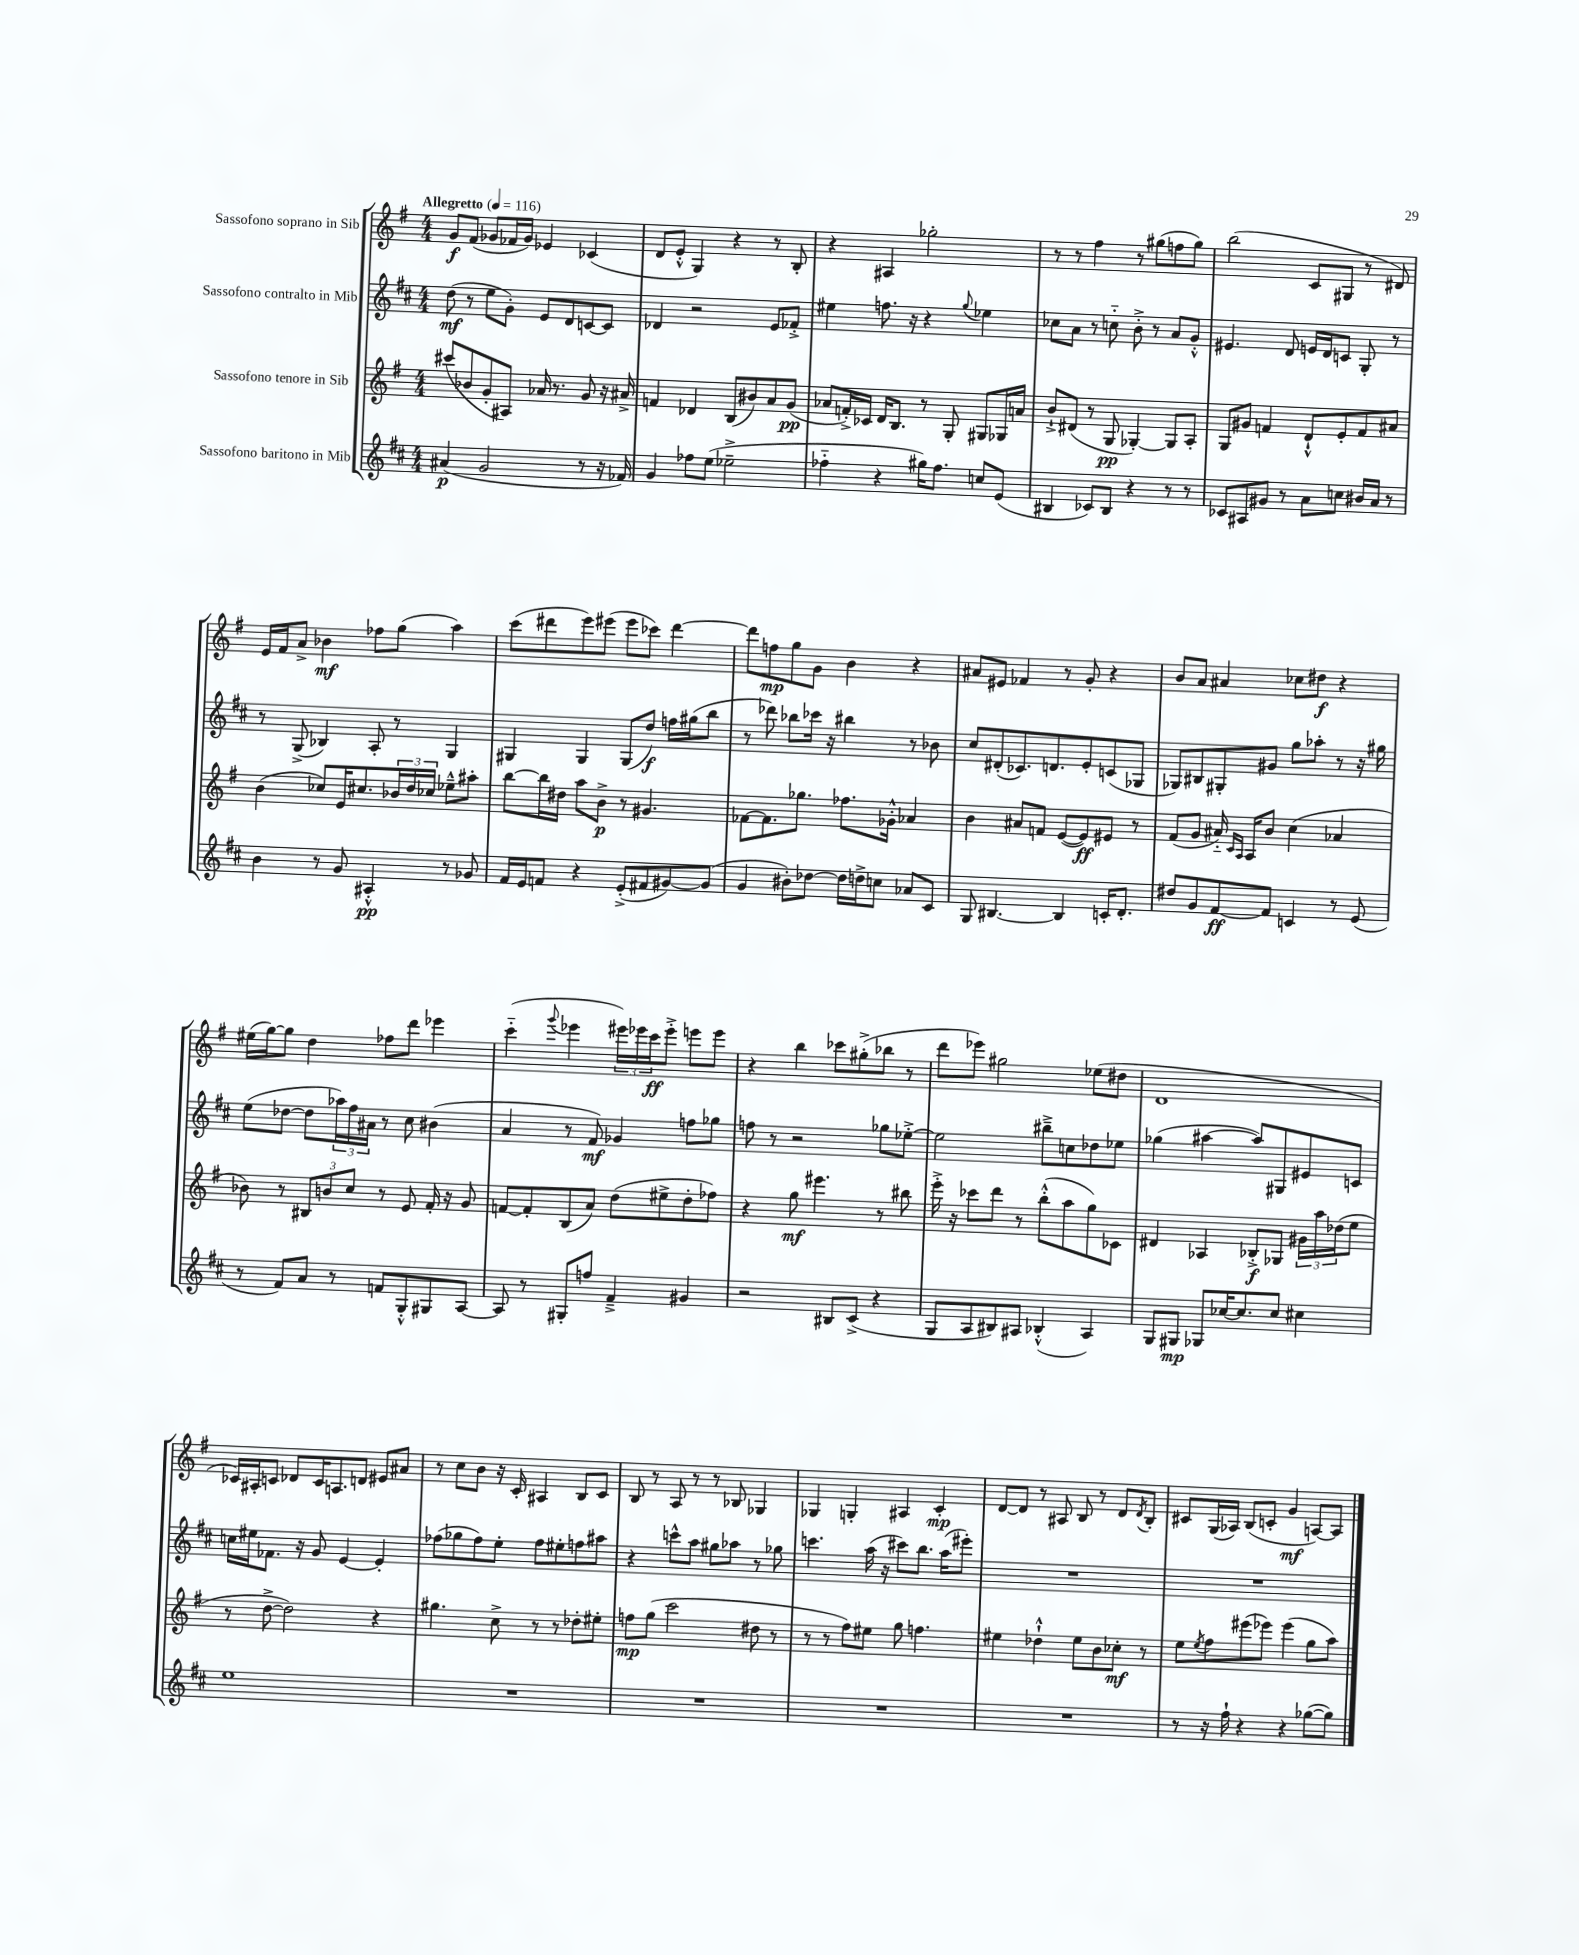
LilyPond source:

<<
\new StaffGroup <<
\new Staff = "s0" \with { instrumentName = "Sassofono soprano in Sib" } {
    \clef treble \key g \major \numericTimeSignature \time 4/4 \tempo "Allegretto" 4 = 116
    g'8\f fis'8( ges'8 fes'16 ges'16) ees'4 ces'4( |
    d'8 e'8-.-^ g4) r4 r8 b8-. |
    r4 ais4 ges''2-. |
    r8 r8 fis''4 r8 gis''8( f''8 gis''8) |
    b''2( c'8 gis8 r8 dis'8) |
    e'16 fis'16 a'8-> bes'4\mf fes''8 g''8( a''4) |
    c'''8( dis'''8 e'''8) eis'''8( eis'''8 ces'''8) dis'''4~ |
    dis'''8 f''8\mp g''8 g'8 b'4 r4 |
    ais'8 eis'8 fes'4 r8 g'8-. r4 |
    b'8 a'8 ais'4 ces''8 dis''8\f r4 |
    eis''16( g''16~) g''8 d''4 fes''8 d'''8 ees'''4 |
    c'''4-_( \appoggiatura { g'''8 } ees'''4 \tuplet 3/2 { eis'''16) ees'''16 c'''16\ff } ees'''8-.-> e'''8 e'''8 |
    r4 b''4 ces'''8 gis''8-.->( bes''8 r8 |
    d'''8 ees'''8) gis''2 ees''8( dis''8 |
    d'1 |
    ces'16) ais16-. c'8 des'8 c'16 a8. d'8 eis'8 ais'8 |
    r8 c''8 b'8 r16 c'16-. ais4 b8 c'8 |
    b8 r8 a8 r8 r8 bes8 ges4 |
    ges4 g4-. ais4 c'4-.\mp |
    d'8~ d'8 r8 ais8 b8 r8 d'8 \acciaccatura { d'8 } b8-. |
    cis'8 g16( aes16) b8( c'8-. g'4\mf a8~) a8 \bar "|." |
}
\new Staff = "s1" \with { instrumentName = "Sassofono contralto in Mib" } {
    \clef treble \key d \major \numericTimeSignature \time 4/4
    d''8\mf( r8 e''8 g'8-.) e'8 d'8 c'8~ c'8 |
    des'4 r2 e'8 fes'8-.-> |
    eis''4 f''8. r16 r4 \appoggiatura { g''8 } ees''4 |
    ces''8 a'8 r8 c''8-_ b'8-.-> r8 a'8 g'8-.-^ |
    eis'4. d'8 e'16 d'16 c'8 g8-. r8 |
    r8 g8->( bes4) a8-. r8 g4 |
    gis4 gis4 gis8( d''8\f) f''16 gis''16( b''8 |
    r8 des'''8) bes''8 ces'''16 r16 bis''4 r8 bes'8 |
    cis''8 dis'8-.( ces'8.) d'8. e'8-. c'8( ges8 |
    ges8) bis8 gis8-. gis'8 g''8 aes''8-. r8 r16 gis''16 |
    e''8( des''8~ des''8 \tuplet 3/2 { aes''16) fis''16 ais'16 } r8 cis''8 bis'4( |
    a'4 r8 fis'8\mf) ges'4 f''8 ges''8 |
    f''8 r8 r2 ges''8 ees''8~-.-> |
    ees''2 bis''8---> c''8 des''8 ees''8 |
    ges''4( ais''4~ ais''8) gis8 eis'8 c'8 |
    c''16 eis''16 fes'8. r16 g'8 e'4~ e'4-. |
    fes''8( ges''8 fes''8) e''8-. fes''8 eis''8-. f''8 ais''8 |
    r4 c'''8-^ a''8 gis''8 aes''8 r8 ges''8 |
    c'''4. a''16( r16 cis'''8) b''8. a''16( eis'''8-.) |
    R1 |
    R1 \bar "|." |
}
\new Staff = "s2" \with { instrumentName = "Sassofono tenore in Sib" } {
    \clef treble \key g \major \numericTimeSignature \time 4/4
    cis'''8( bes'8 g'8-. ais8) aes'16 r8. g'8 r16 ais'16-> |
    f'4 des'4 b8( bis'8) a'8 g'8\pp( |
    aes'8 f'16-.->) ces'16 d'16 b8. r8 g8-. gis8 ges16 a'16 |
    b'8-!-> dis'8( r8 g8\pp ges4~-.) ges8 a8-. |
    g8 gis'8 f'4 d'8-!-^ e'8-. f'8 ais'8 |
    b'4( ces''8) e'16 cis''8. \tuplet 3/2 { bes'16 d''16 ces''16 } ees''8---^ ais''8-. |
    b''8~ b''16 dis''16 a''8 b'8->\p r8 gis'4. |
    fes'8~ fes'8. ges''8. fes''8. ges'16-.-^ aes'4 |
    b'4 ais'8 f'8 e'8~( e'8\ff) eis'8 r8 |
    fis'8( g'8 ais'16-_) \grace { c'16 a16 } a16 b'8 c''4( aes'4 |
    bes'8) r8 \tuplet 3/2 { bis8 b'8 c''8 } r8 e'8 fis'16-. r16 g'8 |
    f'8~ f'8-. b8( a'8) d''8( eis''8-> d''8-. fes''8) |
    r4 g''8\mf eis'''4. r8 bis''8 |
    e'''16-.-> r16 ces'''8 d'''8 r8 b''8-.-^( a''8 g''8) ces'8 |
    dis'4 aes4 bes8-.->\f ges8 \tuplet 3/2 { gis'16 a''16 des''16( } e''8 |
    r8 d''8~-> d''2) r4 |
    gis''4. c''8-> r8 r8 des''8-. eis''8-. |
    f''8\mp g''8( c'''2 dis''8 r8 |
    r8 r8 fis''8) eis''8 g''8 f''4. |
    eis''4 des''4-!-^ eis''8 b'8 ces''8-.\mf r8 |
    e''8 \acciaccatura { e''8 } fis''8 eis'''8( ees'''8) ees'''4( g''8 a''8) \bar "|." |
}
\new Staff = "s3" \with { instrumentName = "Sassofono baritono in Mib" } {
    \clef treble \key d \major \numericTimeSignature \time 4/4
    ais'4\p( g'2 r8 r16 fes'16) |
    g'4 fes''8 e''8( ees''2---> |
    fes''4-_ r4 gis''16) fes''8. c''8 e'8( |
    bis4 ces'8) bis8 r4 r8 r8 |
    ces'8 ais8 gis'8 r8 a'8 c''8 bis'16 a'16 r8 |
    b'4 r8 g'8 ais4-.-^\pp r8 ges'8 |
    fis'16 e'16 f'8 r4 e'8-.->( fis'8 gis'8~) gis'8( |
    g'4 bis'8-.) des''8~ des''16 d''16-> c''8 aes'8 cis'8 |
    g8 bis4.~ bis4 c'16-. d'8.-. |
    dis''8 g'8 fis'8~\ff fis'8 c'4 r8 e'8( |
    r8 fis'8) a'8 r8 f'8 g8-.-^ gis8 a8~ |
    a8 r8 gis8-. f''8 fis'4---> gis'4 |
    r2 bis8 cis'8->( r4 |
    g8 a8 bis8) ais8 bes4-.-^( ais4) |
    g8 gis8\mp ges8 ces''16~ ces''8. ces''8 cis''4 |
    e''1 |
    R1 |
    R1 |
    R1 |
    R1 |
    r8 r16 fis''16-! r4 r4 ges''8~( ges''8) \bar "|." |
}
>>
>>
\layout { \context { \Score \remove "Bar_number_engraver" } }
